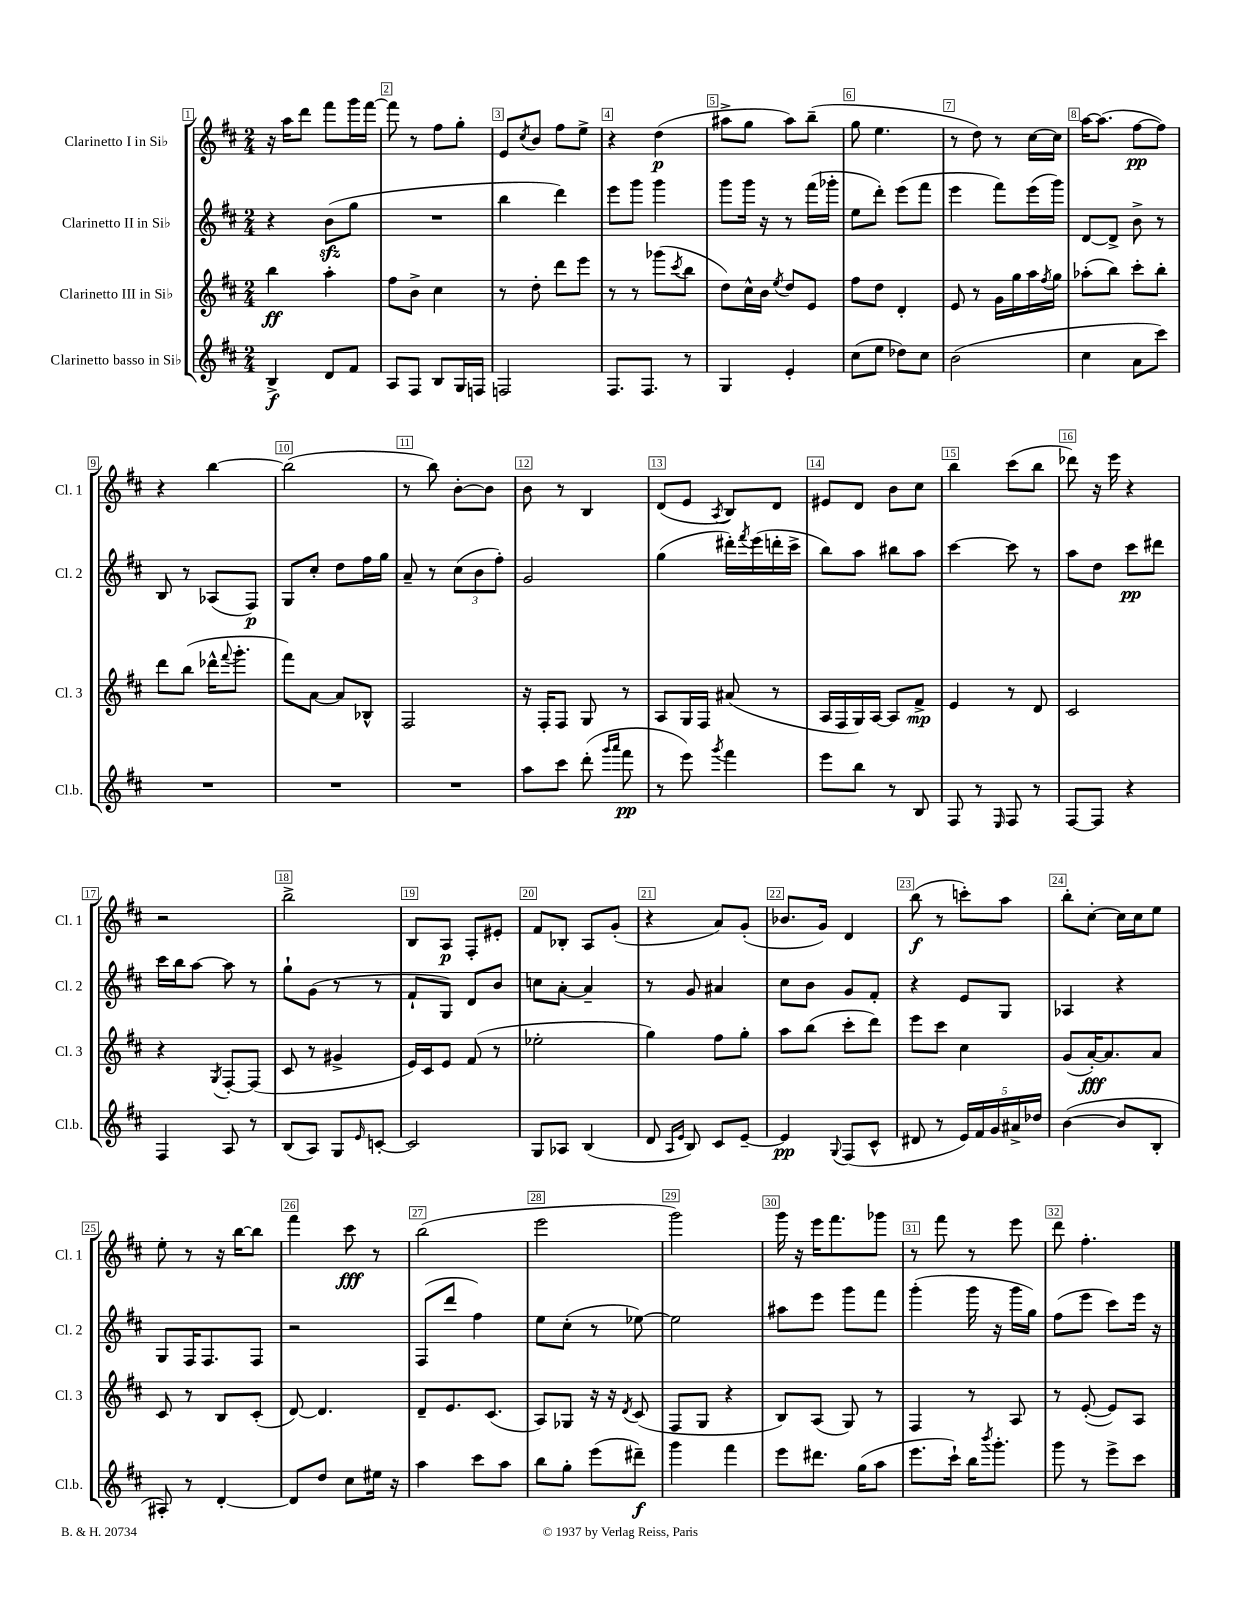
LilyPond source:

<<
\new StaffGroup <<
\new Staff = "s0" \with { instrumentName = "Clarinetto I in Sib" shortInstrumentName = "Cl. 1" } {
    \clef treble \key d \major \numericTimeSignature \time 2/4
    r16 a''16 d'''8 fis'''8 g'''16 fis'''16~ |
    fis'''8 r8 fis''8 g''8-. |
    e'8 \acciaccatura { cis''8 } b'8 fis''8 e''8-> |
    r4 d''4\p( |
    ais''8-> g''8 ais''8) b''8--( |
    g''8 e''4. |
    r8 d''8) r8 cis''16~ cis''16 |
    a''16~ a''8.( fis''8~\pp fis''8) |
    r4 b''4~ |
    b''2( |
    r8 b''8) b'8~-. b'8 |
    b'8 r8 b4 |
    d'8( e'8 \acciaccatura { a8 } b8) d'8 |
    eis'8 d'8 b'8 cis''8 |
    b''4 cis'''8( b''8 |
    des'''8) r16 e'''16 r4 |
    r2 |
    b''2-> |
    b8 a8\p fis8-. eis'8-. |
    fis'8 bes8-. a8 g'8-.( |
    r4 a'8) g'8-.( |
    bes'8. g'16) d'4 |
    b''8\f( r8 c'''8-.) a''8 |
    b''8-. cis''8~-. cis''16 cis''16 e''8 |
    e''8-. r8 r16 b''16~ b''8 |
    fis'''4 cis'''8\fff r8 |
    b''2( |
    e'''2 |
    g'''2) |
    g'''16 r16 e'''16 fis'''8. ges'''8 |
    r8 fis'''8 r8 e'''8 |
    d'''8 fis''4.-. \bar "|." |
}
\new Staff = "s1" \with { instrumentName = "Clarinetto II in Sib" shortInstrumentName = "Cl. 2" } {
    \clef treble \key d \major \numericTimeSignature \time 2/4
    r4 b'8\sfz( g''8 |
    R2 |
    b''4 d'''4) |
    e'''8 g'''8 g'''4 |
    g'''8 g'''16 r16 r8 fis'''16( ges'''16-. |
    e''8 d'''8-.) e'''8( fis'''8 |
    e'''4 fis'''8) e'''16( g'''16) |
    d'8~ d'8-> b'8-> r8 |
    b8 r8 aes8( fis8\p) |
    g8 cis''8-. d''8 fis''16 g''16 |
    a'8-- r8 \tuplet 3/2 { cis''8( b'8 fis''8-.) } |
    g'2 |
    g''4( dis'''16-.) \acciaccatura { fis'''8 } e'''16( d'''16-. cis'''16-> |
    b''8) a''8 bis''8 a''8 |
    cis'''4~ cis'''8 r8 |
    a''8 d''8 cis'''8\pp dis'''8 |
    cis'''16 b''16 a''8~ a''8 r8 |
    g''8-! g'8( r8 r8 |
    fis'8-! g8) d'8 b'8 |
    c''8 a'8~-. a'4-- |
    r8 g'8 ais'4 |
    cis''8 b'8 g'8 fis'8-. |
    r4 e'8 g8 |
    aes4 r4 |
    g8 fis16 fis8. fis8 |
    r2 |
    fis8( d'''8 fis''4) |
    e''8 cis''8-.( r8 ees''8~) |
    ees''2 |
    ais''8 e'''8 g'''8 fis'''8 |
    g'''4-.( g'''16 r16 g'''16 g''16) |
    fis''8( e'''8 cis'''8) e'''16 r16 \bar "|." |
}
\new Staff = "s2" \with { instrumentName = "Clarinetto III in Sib" shortInstrumentName = "Cl. 3" } {
    \clef treble \key d \major \numericTimeSignature \time 2/4
    b''4\ff a''4-. |
    fis''8 b'8-> cis''4 |
    r8 d''8-. d'''8 e'''8 |
    r8 r8 ges'''8( \acciaccatura { cis'''8 } b''8 |
    d''8) cis''16-^ b'16 \acciaccatura { e''8 } d''8 e'8 |
    fis''8 d''8 d'4-. |
    e'8 r8 g'16 g''16 a''16 \acciaccatura { fis''8 } g''16 |
    aes''8-.( b''8) cis'''8-. b''8-. |
    d'''8 b''8( des'''16-^ \appoggiatura { fis'''8 } g'''8.-. |
    fis'''8) a'8~ a'8 bes8-^ |
    fis2 |
    r16 fis16-. fis8 g8 r8 |
    a8 g16 fis16 ais'8( r8 |
    a16 fis16 g16) a16~ a8 fis'8->\mp |
    e'4 r8 d'8 |
    cis'2 |
    r4 \acciaccatura { g8 } fis8~-. fis8( |
    cis'8 r8 gis'4-> |
    e'16) cis'16 e'8 fis'8( r8 |
    ees''2-. |
    g''4) fis''8 g''8-. |
    a''8 b''8( cis'''8-. d'''8) |
    e'''8 cis'''8 cis''4 |
    g'8( a'16~-.\fff) a'8. a'8 |
    cis'8 r8 b8 cis'8-.( |
    d'8~) d'4. |
    d'8-- e'8. cis'8.( |
    a8) ges8 r16 r16 \acciaccatura { d'8 } cis'8( |
    fis8 g8 r4 |
    b8) a8( g8) r8 |
    fis4 r8 a8 |
    r8 e'8~-.( e'8) a8 \bar "|." |
}
\new Staff = "s3" \with { instrumentName = "Clarinetto basso in Sib" shortInstrumentName = "Cl.b." } {
    \clef treble \key d \major \numericTimeSignature \time 2/4
    b4->\f d'8 fis'8 |
    a8 fis8 b8 g16 f16 |
    f2 |
    fis8. fis8. r8 |
    g4 e'4-. |
    cis''8( e''8 des''8) cis''8 |
    b'2( |
    cis''4 a'8 cis'''8) |
    R2 |
    R2 |
    R2 |
    a''8 cis'''8 d'''8-.( \grace { g'''16 a'''16 } fis'''8\pp |
    r8 e'''8) \acciaccatura { g'''8 } fis'''4 |
    e'''8 b''8 r8 b8 |
    fis8 r8 \grace { e16 } fis8 r8 |
    fis8~ fis8 r4 |
    fis4 a8 r8 |
    b8( a8) g8 \grace { e'16 } c'8~-. |
    c'2 |
    g8 aes8 b4( |
    d'8 \grace { a16 e'16 } b8) cis'8 e'8~-- |
    e'4\pp \appoggiatura { g8 } fis8( cis'8-^ |
    dis'8 r8 \tuplet 5/4 { e'16) fis'16 g'16 ais'16-> des''16 } |
    b'4~( b'8 b8-. |
    ais8-.) r8 d'4~-. |
    d'8 d''8 cis''8 eis''16 r16 |
    a''4 cis'''8 a''8 |
    b''8 g''8-. e'''8( dis'''8--\f) |
    g'''4 fis'''4 |
    e'''8 dis'''8. g''16( a''8 |
    e'''8. cis'''16-!) b''16 \acciaccatura { b'''8 } g'''8.-. |
    g'''8 r8 e'''8-> cis'''8 \bar "|." |
}
>>
>>
\layout { \context { \Score \override BarNumber.break-visibility = ##(#f #t #t) barNumberVisibility = #all-bar-numbers-visible \override BarNumber.stencil = #(make-stencil-boxer 0.1 0.3 ly:text-interface::print) } }
